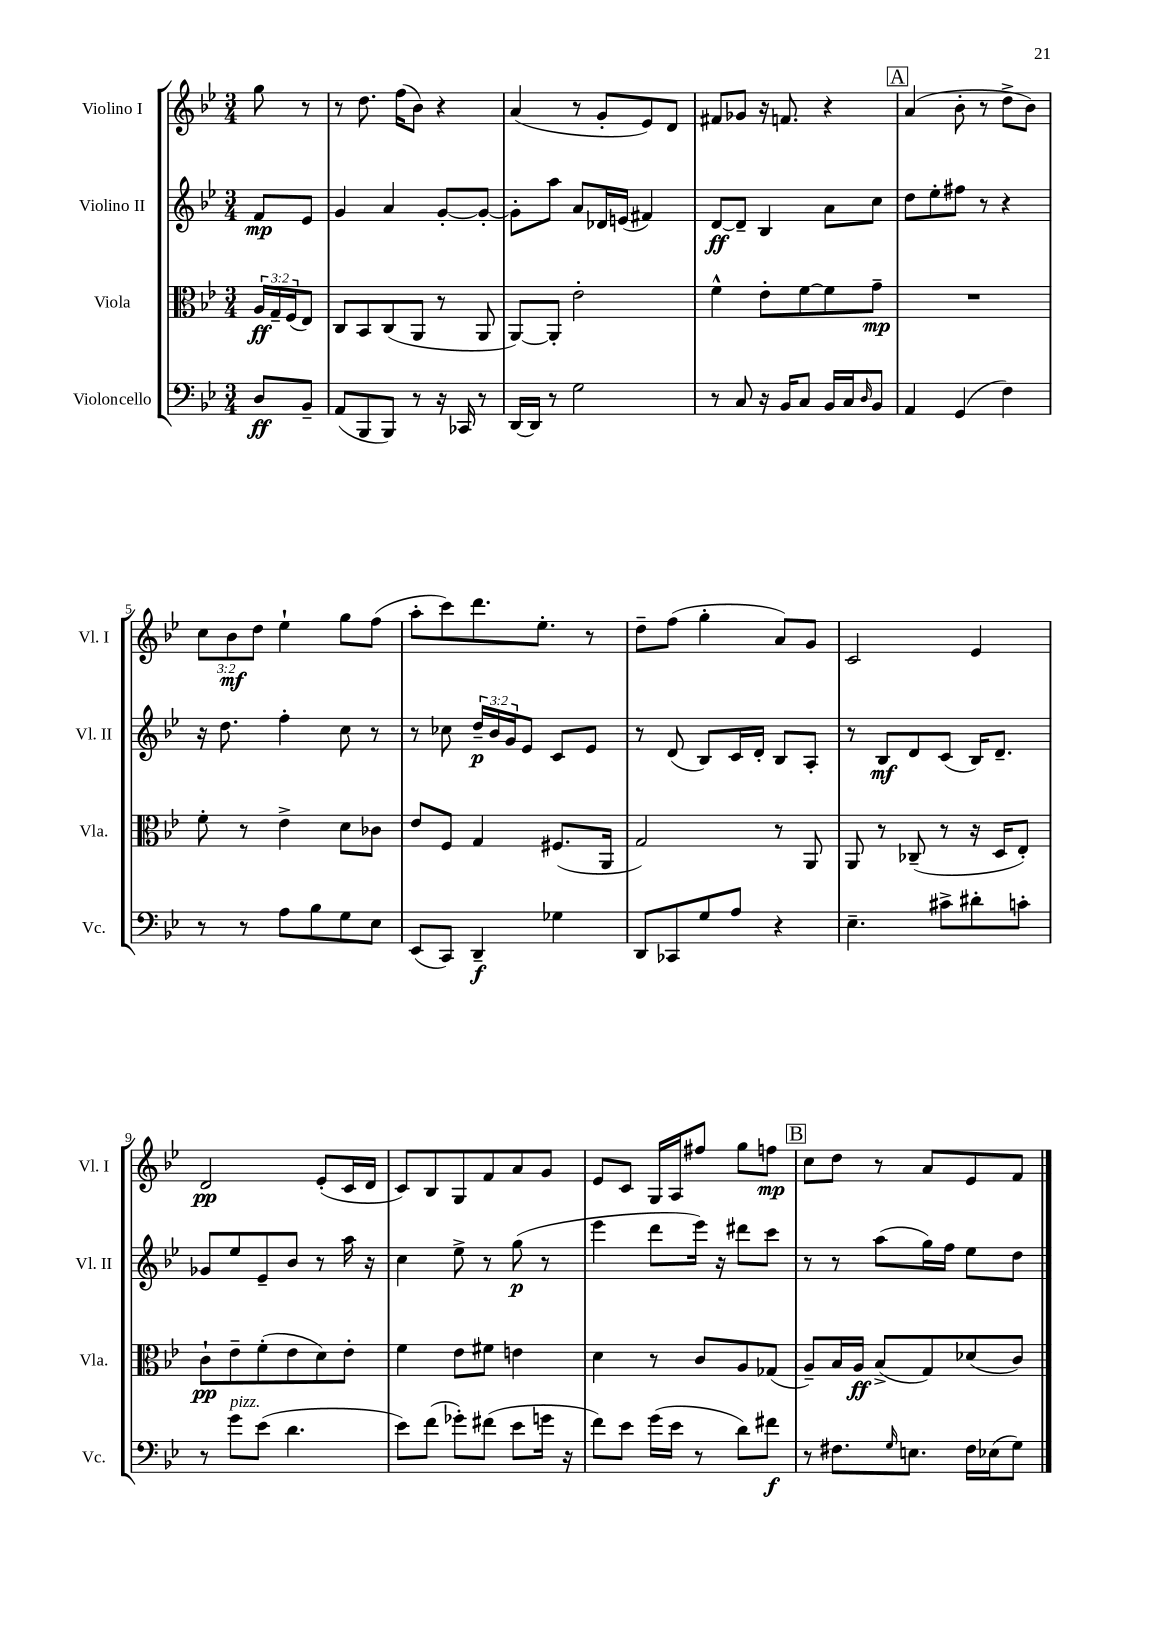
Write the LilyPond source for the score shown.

<<
\new StaffGroup <<
\new Staff = "s0" \with { instrumentName = "Violino I" shortInstrumentName = "Vl. I" } {
    \clef treble \key bes \major \numericTimeSignature \time 3/4 \override Staff.TupletNumber.text = #tuplet-number::calc-fraction-text \partial 4
    g''8 r8 |
    r8 d''8. f''16( bes'8) r4 |
    a'4( r8 g'8-. ees'8) d'8 |
    fis'8 ges'8 r16 f'8. r4 |
    \mark \markup { \box "A" } a'4( bes'8-. r8 d''8-> bes'8) |
    \tuplet 3/2 { c''8 bes'8\mf d''8 } ees''4-! g''8 f''8( |
    a''8-. c'''8) d'''8. ees''8.-. r8 |
    d''8-- f''8( g''4-. a'8) g'8 |
    c'2 ees'4 |
    d'2\pp ees'8-.( c'16 d'16 |
    c'8) bes8 g8 f'8 a'8 g'8 |
    ees'8 c'8 g16 a16 fis''8 g''8 f''8\mp |
    \mark \markup { \box "B" } c''8 d''8 r8 a'8 ees'8 f'8 \bar "|." |
}
\new Staff = "s1" \with { instrumentName = "Violino II" shortInstrumentName = "Vl. II" } {
    \clef treble \key bes \major \numericTimeSignature \time 3/4 \override Staff.TupletNumber.text = #tuplet-number::calc-fraction-text \partial 4
    f'8\mp ees'8 |
    g'4 a'4 g'8~-. g'8~-. |
    g'8-. a''8 a'8 des'16 e'16( fis'4) |
    d'8~\ff d'8-- bes4 a'8 c''8 |
    \mark \markup { \box "A" } d''8 ees''8-. fis''8 r8 r4 |
    r16 d''8. f''4-. c''8 r8 |
    r8 ces''8 \tuplet 3/2 { d''16--\p bes'16 g'16 } ees'8 c'8 ees'8 |
    r8 d'8( bes8) c'16 d'16-. bes8 a8-. |
    r8 bes8\mf d'8 c'8( bes16) d'8.-- |
    ges'8 ees''8 ees'8-- bes'8 r8 a''16 r16 |
    c''4 ees''8-> r8 g''8\p( r8 |
    ees'''4 d'''8 ees'''16) r16 dis'''8 c'''8 |
    \mark \markup { \box "B" } r8 r8 a''8( g''16) f''16 ees''8 d''8 \bar "|." |
}
\new Staff = "s2" \with { instrumentName = "Viola" shortInstrumentName = "Vla." } {
    \clef alto \key bes \major \numericTimeSignature \time 3/4 \override Staff.TupletNumber.text = #tuplet-number::calc-fraction-text \partial 4
    \tuplet 3/2 { a16\ff g16-- f16( } ees8) |
    c8 bes,8 c8( a,8 r8 a,8 |
    a,8~) a,8-. ees'2-. |
    f'4-^ ees'8-. f'8~ f'8 g'8--\mp |
    \mark \markup { \box "A" } R2. |
    f'8-. r8 ees'4-> d'8 ces'8 |
    ees'8 f8 g4 fis8.( a,16 |
    g2) r8 a,8 |
    a,8 r8 ces8--( r8 r16 d16 ees8-.) |
    c'8-!\pp ees'8-- f'8-.( ees'8 d'8) ees'8-. |
    f'4 ees'8 fis'8 e'4 |
    d'4 r8 c'8 a8 ges8( |
    \mark \markup { \box "B" } a8--) bes16 a16\ff bes8->( g8) des'8( c'8) \bar "|." |
}
\new Staff = "s3" \with { instrumentName = "Violoncello" shortInstrumentName = "Vc." } {
    \clef bass \key bes \major \numericTimeSignature \time 3/4 \partial 4
    d8\ff bes,8-- |
    a,8( bes,,8 bes,,8) r8 r16 ces,16 r8 |
    d,16~ d,16 r8 g2 |
    r8 c8 r16 bes,16 c8 bes,16 c16 \grace { d16 } bes,8 |
    \mark \markup { \box "A" } a,4 g,4( f4) |
    r8 r8 a8 bes8 g8 ees8 |
    ees,8( c,8) d,4--\f ges4 |
    d,8 ces,8 g8 a8 r4 |
    ees4.-- cis'8-> dis'8-. c'8-. |
    r8 g'8^\markup { \italic "pizz." } ees'8( d'4. |
    ees'8) f'8( ges'8-.) fis'8( ees'8 g'16 r16 |
    f'8) ees'8 g'16( ees'16 r8 d'8) fis'8\f |
    \mark \markup { \box "B" } r8 fis8. \grace { g16 } e8. fis16 ees16( g8) \bar "|." |
}
>>
>>
